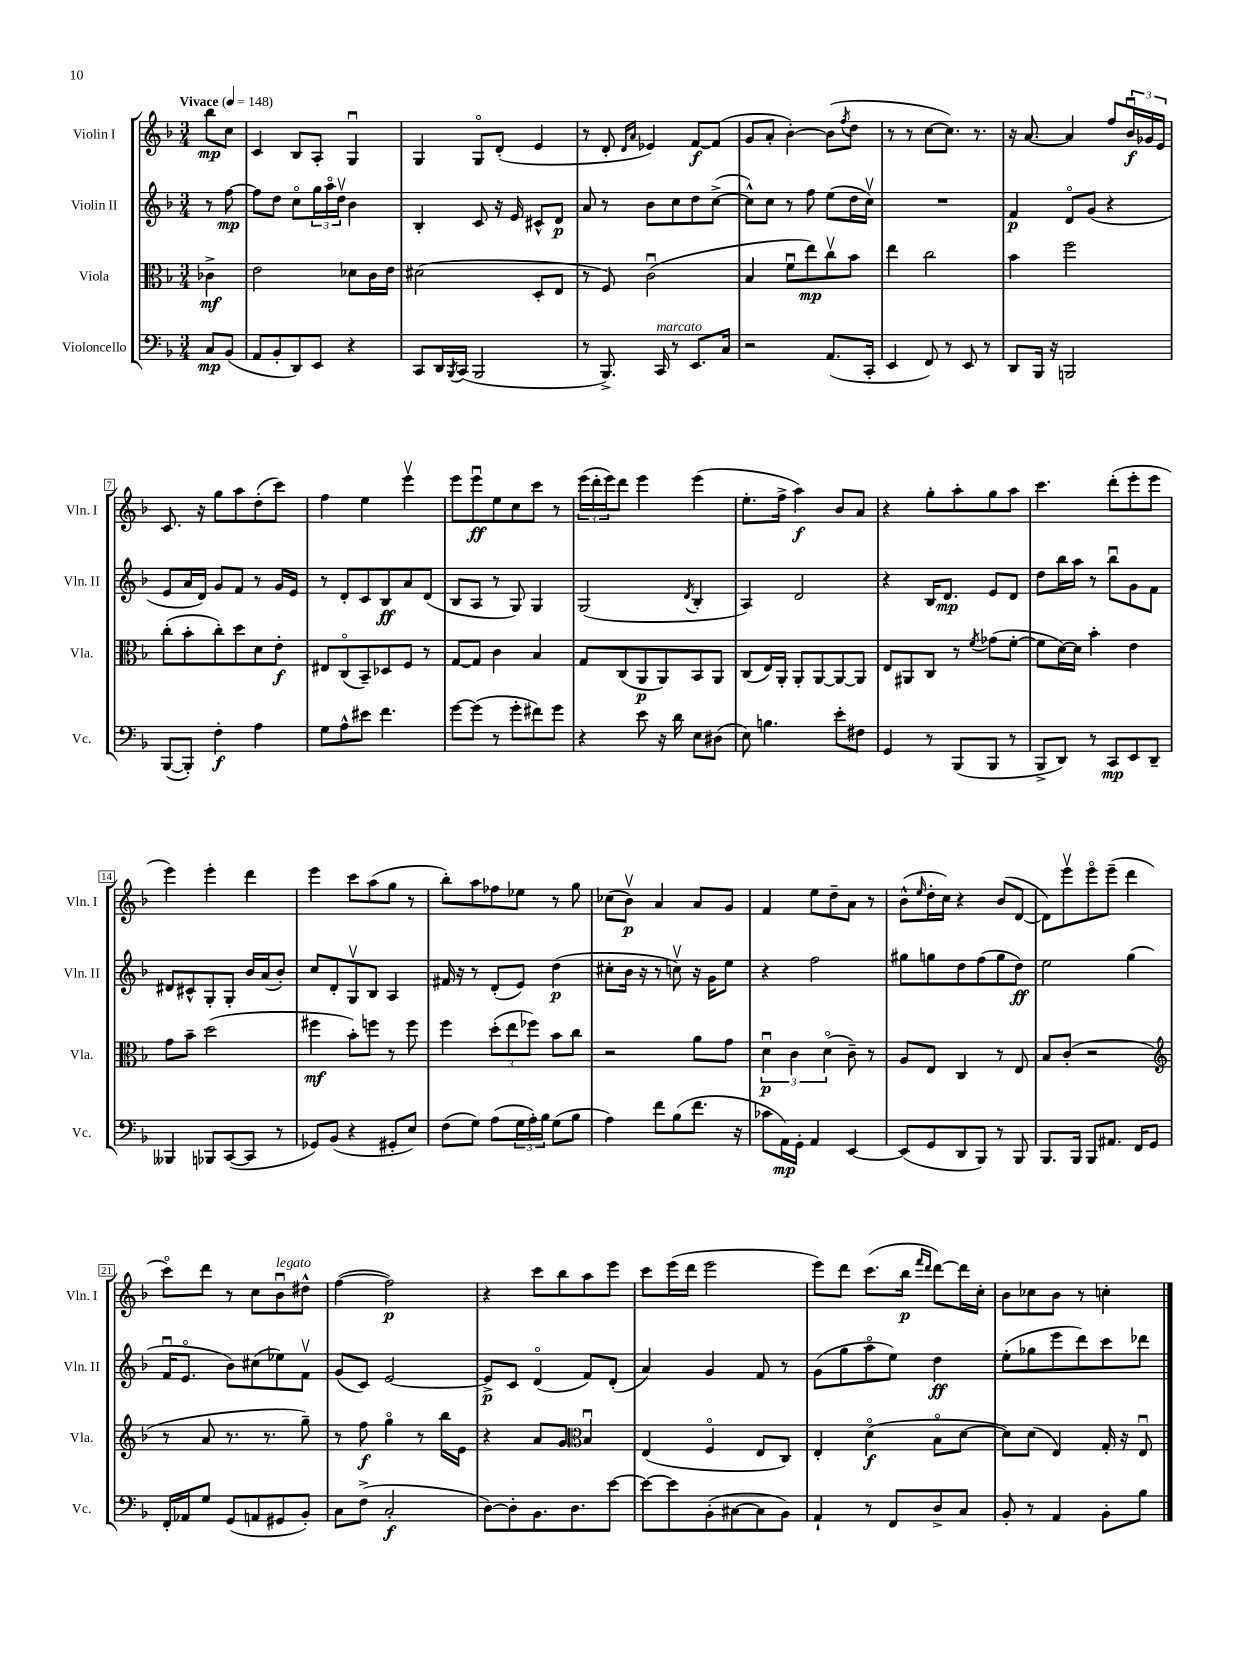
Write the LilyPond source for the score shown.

<<
\new StaffGroup <<
\new Staff = "s0" \with { instrumentName = "Violin I" shortInstrumentName = "Vln. I" } {
    \clef treble \key f \major \numericTimeSignature \time 3/4 \partial 4 \tempo "Vivace" 4 = 148
    bes''8\mp c''8 |
    c'4 bes8 a8-. g4\downbow |
    g4 g8\flageolet d'8-.( e'4 |
    r8 d'8-. \grace { d'16 a'16 } ees'4) f'8~\f f'8( |
    g'8 a'8-. bes'4~-.) bes'8( \acciaccatura { f''8 } d''8 |
    r8 r8 c''8~ c''8.) r8. |
    r16 a'8.~ a'4 f''8 \tuplet 3/2 { bes'16\downbow\f ges'16 e'16 } |
    c'8. r16 g''8 a''8 d''8-.( c'''8) |
    f''4 e''4 e'''4\upbow |
    e'''8 e'''8\downbow\ff e''8 c''8 c'''8 r8 |
    \tuplet 3/2 { e'''16( d'''16-. e'''16) } d'''8 e'''4 e'''4( |
    e''8.-. f''16-> a''4\f) bes'8 a'8 |
    r4 g''8-. a''8-. g''8 a''8 |
    c'''4. d'''8-.( e'''8-. e'''8 |
    e'''4) e'''4-. d'''4 |
    e'''4 c'''8 a''8( g''8 r8 |
    bes''8-.) a''8 fes''8 ees''8 r8 g''8 |
    ces''8( bes'8\upbow\p) a'4 a'8 g'8 |
    f'4 e''8 d''8-- a'8 r8 |
    bes'8-^( \grace { e''16 } d''16-. c''16) r4 bes'8( d'8~ |
    d'8) e'''8\upbow e'''8\flageolet e'''8--( d'''4 |
    c'''8\flageolet) d'''8 r8 c''8 bes'8\downbow^\markup { \italic "legato" } dis''8-^ |
    f''4~( f''2\p) |
    r4 c'''8 bes''8 a''8 e'''8 |
    c'''8 e'''16( d'''16 e'''2 |
    e'''8) d'''8 c'''8.( bes''16\p \grace { f'''16 d'''16 } d'''8~) d'''16 c''16-. |
    bes'8 ces''8 bes'8 r8 c''4-. \bar "|." |
}
\new Staff = "s1" \with { instrumentName = "Violin II" shortInstrumentName = "Vln. II" } {
    \clef treble \key f \major \numericTimeSignature \time 3/4 \partial 4
    r8 f''8~\mp |
    f''8 d''8 c''8\flageolet \tuplet 3/2 { g''16 a''16\flageolet d''16\upbow } bes'4 |
    bes4-. c'8 r16 e'16 cis'8-^ d'8\p |
    a'8 r8 bes'8 c''8 d''8 c''8~->( |
    c''8-^) c''8 r8 f''8 e''8( d''16 c''16\upbow) |
    R2. |
    f'4\p d'8\flageolet g'8( r4 |
    e'8 a'16 d'16) g'8 f'8 r8 g'16 e'16 |
    r8 d'8-. c'8 bes8\ff a'8 d'8( |
    bes8 a8 r8 g8) g4 |
    g2( \acciaccatura { d'8 } bes4-. |
    a4) d'2 |
    r4 bes16 d'8.\mp e'8 d'8 |
    d''8 bes''16 a''16 r8 bes''8\downbow g'8 f'8 |
    dis'8 cis'8-^ g8-. g8-. bes'16 a'16( bes'8-.) |
    c''8 d'8-. g8\upbow bes8 a4 |
    fis'16 r16 r8 d'8-.( e'8) d''4\p( |
    cis''8-. bes'16 r16 r8 c''8\upbow) r16 g'16 e''8 |
    r4 f''2 |
    gis''8 g''8 d''8 f''8( g''8 d''8\ff) |
    e''2 g''4( |
    f'16\downbow e'8.\flageolet bes'8) cis''8( ees''8) f'8\upbow |
    g'8( c'8) e'2~ |
    e'8->\p c'8 d'4\flageolet( f'8) d'8-.( |
    a'4) g'4 f'8 r8 |
    g'8( g''8 a''8\flageolet e''8) d''4\ff |
    e''8-.( ges''8 e'''8 d'''8) c'''8 des'''8 \bar "|." |
}
\new Staff = "s2" \with { instrumentName = "Viola" shortInstrumentName = "Vla." } {
    \clef alto \key f \major \numericTimeSignature \time 3/4 \partial 4
    ces'4->\mf |
    e'2 des'8 c'16 e'16 |
    dis'2( d8-. e8 |
    r8 f8) c'2\downbow( |
    bes4 f'8\downbow e''8\mp) c''8\upbow bes'8 |
    e''4 c''2 |
    bes'4 f''2 |
    c''8-.( bes'8-. c''8-.) d''8 d'8 e'8-.\f |
    eis8 c8\flageolet( bes,8--) des8 f8 r8 |
    g8~ g8 c'4 bes4 |
    g8 c8( a,8\p a,8) bes,8 a,8 |
    c8( e16) a,16-. a,8-. a,8~ a,8~ a,8 |
    e8 ais,8 c8 r8 \acciaccatura { f'8 } ges'8( f'8~-. |
    f'8 d'16~) d'16 bes'4-. e'4 |
    g'8 bes'8-- d''2( |
    fis''4\mf bes'8-.) f''8 r8 f''8 |
    f''4 \tuplet 3/2 { d''8-.( e''8 fes''8) } bes'8 c''8 |
    r2 a'8 g'8 |
    \tuplet 3/2 { d'4\downbow\p c'4 d'4\flageolet( } c'8--) r8 |
    a8 e8 c4 r8 e8 |
    bes8 c'8-.( r2 |
    \clef treble r8 a'8 r8. r8. g''8--) |
    r8 f''8\f g''4\flageolet r8 bes''16 e'16 |
    r4 a'8 g'8 \clef alto bes4\downbow |
    e4( f4\flageolet e8 c8) |
    e4-. d'4\flageolet\f( bes8\flageolet d'8~ |
    d'8) d'8( e4) g16-. r16 e8\downbow \bar "|." |
}
\new Staff = "s3" \with { instrumentName = "Violoncello" shortInstrumentName = "Vc." } {
    \clef bass \key f \major \numericTimeSignature \time 3/4 \partial 4
    c8\mp bes,8( |
    a,8 bes,8-. d,8) e,8 r4 |
    c,8 d,16 \acciaccatura { bes,,8 } c,16( bes,,2 |
    r8 bes,,8.->) c,16^\markup { \italic "marcato" } r8 e,8. c16 |
    r2 a,8.( c,16-. |
    e,4 f,8) r8 e,8 r8 |
    d,8 bes,,16 r16 b,,2 |
    bes,,8~( bes,,8-.) f4-.\f a4 |
    g8 a8-^ eis'8 f'4. |
    g'8~ g'8( r8 g'8-. fis'8) g'8 |
    r4 e'8 r16 d'16 e8 dis8( |
    e8) b4. e'8-. fis8 |
    g,4 r8 bes,,8( bes,,8 r8 |
    bes,,8-> d,8) r8 c,8\mp e,8 d,8-- |
    beses,,4 bes,,8 c,8~( c,8 r8 |
    ges,8) bes,8( r4 gis,8-. e8) |
    f8( g8) a8( \tuplet 3/2 { g16 a16-.) bes16 } g8( bes8 |
    a4) f'8 bes8( f'8. r16 |
    ces'8 a,16\mp) g,16-. a,4 e,4~ |
    e,8( g,8 d,8 bes,,8) r8 bes,,8 |
    bes,,8. bes,,16 bes,,8 ais,8. f,16 g,8 |
    f,16-. aes,16 g8 g,8( a,8 gis,8 bes,8-.) |
    c8 f8->( c2-.\f |
    d8~) d8-. bes,8. d8. e'8~ |
    e'8~ e'8 bes,8-.( cis8~ cis8 bes,8) |
    a,4-! r8 f,8 d8-> c8 |
    bes,8-. r8 a,4 bes,8-. bes8 \bar "|." |
}
>>
>>
\layout { \context { \Score \override BarNumber.stencil = #(make-stencil-boxer 0.1 0.3 ly:text-interface::print) } }
